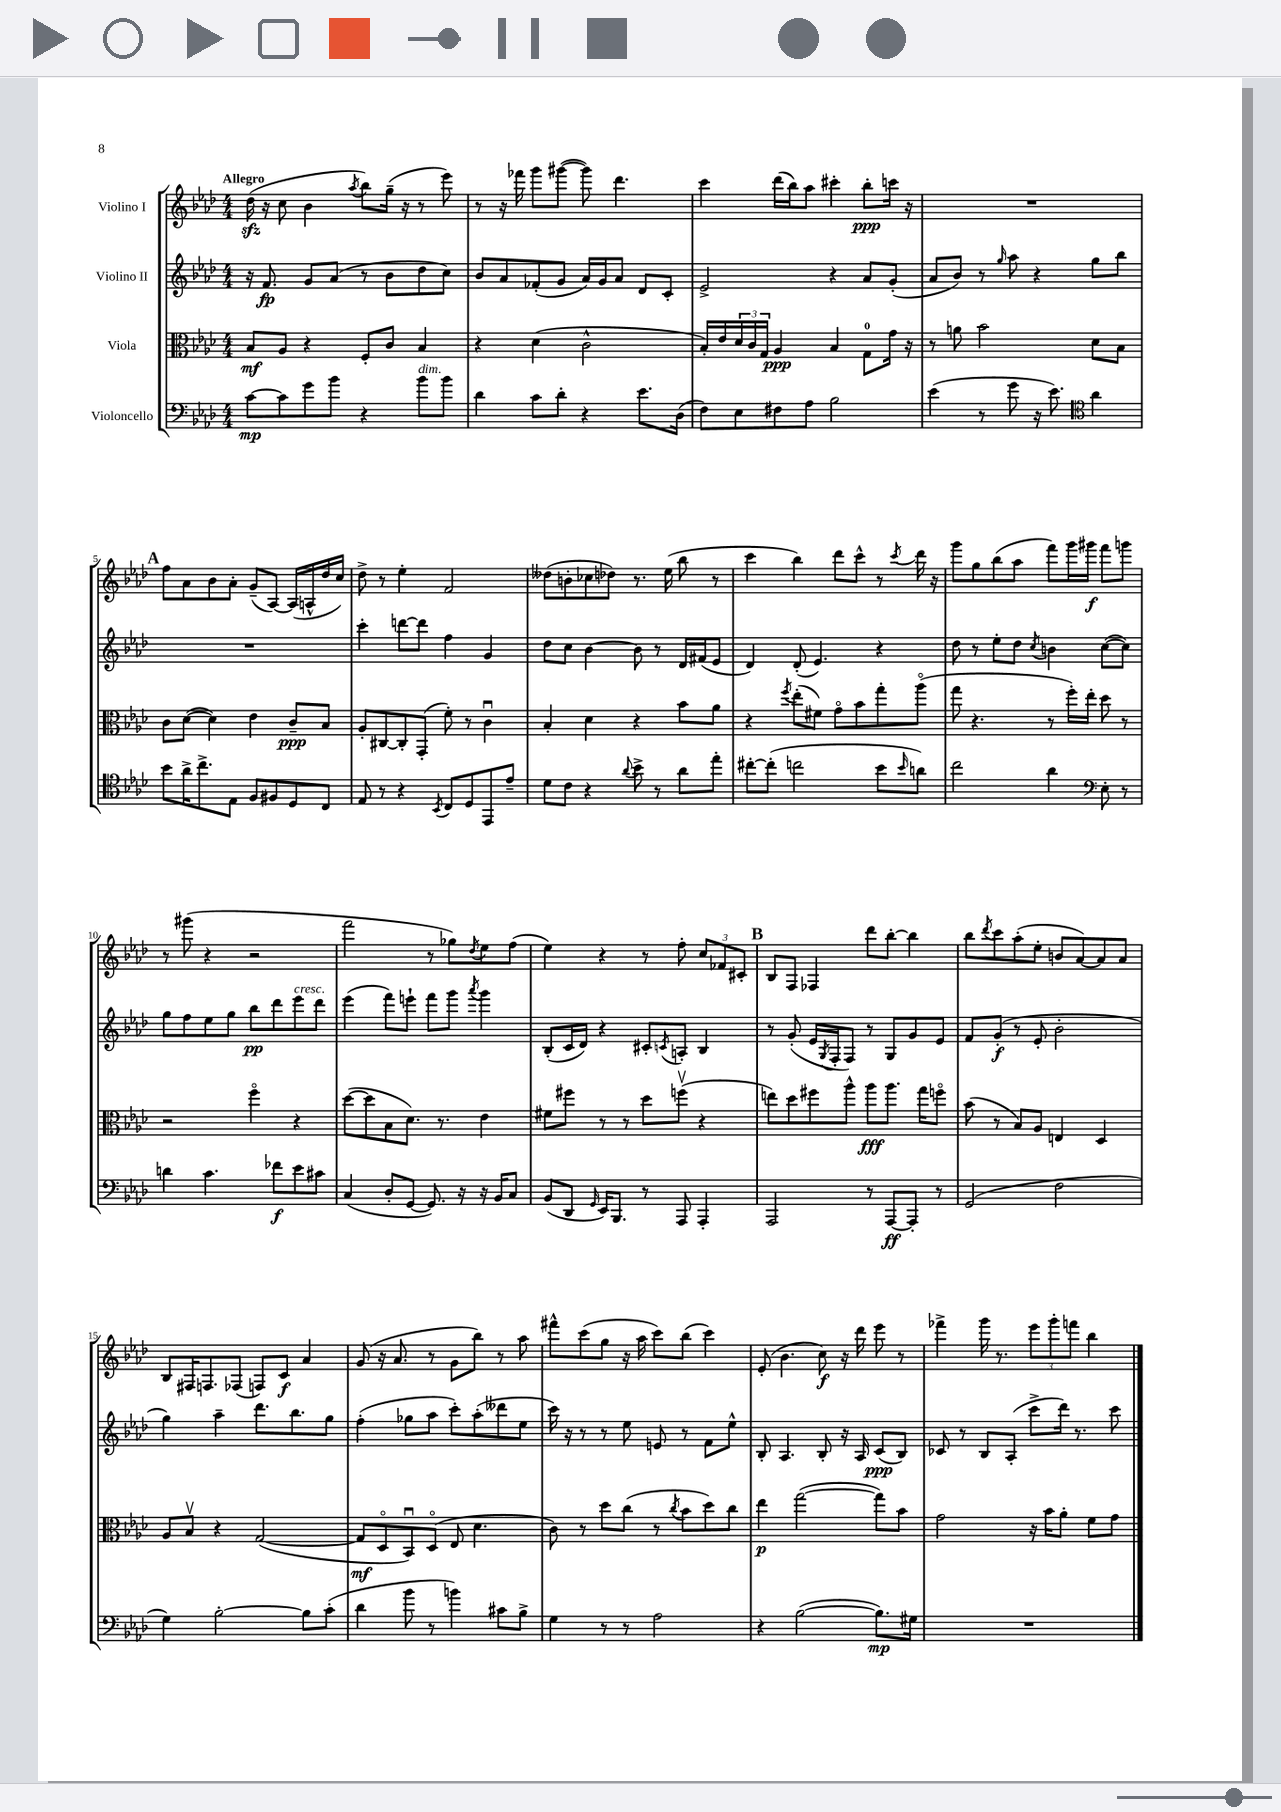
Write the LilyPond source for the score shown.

<<
\new StaffGroup <<
\new Staff = "s0" \with { instrumentName = "Violino I" } {
    \clef treble \key aes \major \numericTimeSignature \time 4/4 \tempo "Allegro"
    des''16\sfz( r16 c''8 bes'4 \acciaccatura { aes''8 } bes''8) g''16--( r16 r8 ees'''8) |
    r8 r16 fes'''16 g'''8 gis'''8~( gis'''8) des'''4. |
    c'''4 des'''16( bes''16) aes''8 cis'''4-. bes''8-.\ppp c'''16 r16 |
    R1 |
    \mark \markup { \bold "A" } f''8 aes'8 bes'8 aes'8-. g'8--( aes8~) aes16( a16-^ des''16 c''16) |
    des''8-> r8 ees''4-. f'2 |
    deses''8( b'8-. ces''8 des''8) r8. ees''16( bes''8 r8 |
    c'''4 bes''4) des'''8 c'''8-^ r8 \acciaccatura { c'''8 } des'''16 r16 |
    g'''8 g''8 bes''8( aes''8 f'''8) g'''16 gis'''16\f f'''8 g'''8 |
    r8 gis'''8( r4 r2 |
    f'''2 r8 ges''8) \acciaccatura { des''8 } ees''8 f''8( |
    ees''4) r4 r8 f''8-. \tuplet 3/2 { c''8 fes'8 cis'8-. } |
    \mark \markup { \bold "B" } bes8 f8 fes4 des'''8 bes''8~-. bes''4 |
    bes''8 \acciaccatura { des'''8 } c'''8 aes''8-.( ees''8-. b'8 aes'8~) aes'8 aes'8 |
    bes8 fis16 f8. fes8( f8) c'8\f aes'4 |
    g'8( r16 aes'8. r8 g'8 bes''8) r8 aes''8 |
    fis'''8-^ c'''8( g''8 r16 aes''16 c'''8) bes''8( c'''4) |
    ees'8-.( bes'4. c''8\f) r16 des'''16 ees'''8 r8 |
    fes'''4-> g'''16 r8. \tuplet 3/2 { ees'''8 g'''8-. f'''8 } bes''4 \bar "|." |
}
\new Staff = "s1" \with { instrumentName = "Violino II" } {
    \clef treble \key aes \major \numericTimeSignature \time 4/4
    r16 f'8.\fp g'8 aes'8( r8 bes'8 des''8 c''8) |
    bes'8 aes'8 fes'8-.( g'8 aes'16) g'16 aes'8 des'8 c'8-. |
    ees'2-> r4 aes'8 g'8-.( |
    aes'8 bes'8) r8 \grace { g''16 } aes''8 r4 g''8 bes''8 |
    \mark \markup { \bold "A" } R1 |
    c'''4-. d'''8~ d'''8 f''4 g'4 |
    des''8 c''8 bes'4~ bes'8 r8 des'16 fis'16( ees'8 |
    des'4) des'8-.( ees'4.) r4 |
    des''8 r8 ees''8-. des''8 \acciaccatura { c''8 } b'4 c''8~( c''8) |
    g''8 f''8 ees''8 g''8 bes''8\pp des'''8 ees'''8^\markup { \italic "cresc." } des'''8 |
    ees'''4( f'''8) e'''8-! f'''8 g'''8 \acciaccatura { aes'''8 } g'''4 |
    bes8-.( c'16 des'16) r4 cis'8-. \acciaccatura { c'8 } a8-. bes4 |
    \mark \markup { \bold "B" } r8 g'8-.( ees'16 \acciaccatura { g8 } f16-. f8) r8 g8 g'8 ees'8 |
    f'8 g'8-.\f( r8 ees'8-. bes'2-. |
    g''4) aes''4-- des'''8. bes''8. g''8 |
    f''4-.( ges''8 aes''8 c'''8-.) aes''8-.( deses'''8 ees''8 |
    c'''16) r16 r8 r8 ees''8 e'8 r8 f'8 ees''8-^ |
    bes8-. aes4. bes8-. r16 aes16 c'8\ppp( bes8) |
    ces'8 r8 bes8 aes8-.( c'''8-> des'''16) r8. c'''8 \bar "|." |
}
\new Staff = "s2" \with { instrumentName = "Viola" } {
    \clef alto \key aes \major \numericTimeSignature \time 4/4
    bes8\mf aes8 r4 f8-. c'8 bes4 |
    r4 des'4( c'2-^ |
    bes16-.) ees'16 \tuplet 3/2 { des'16 c'16 g16 } aes4\ppp bes4 g8-0 g'16 r16 |
    r8 a'8 bes'2 des'8 bes8 |
    \mark \markup { \bold "A" } c'8 des'8~( des'4) ees'4 c'8--\ppp bes8 |
    aes8-. cis8~ cis8-. g,8-.( f'8-.) r8 c'4\downbow |
    bes4-. des'4 r4 bes'8 aes'8 |
    r4 \acciaccatura { f''8 } ees''8-.( fis'8) g'8\flageolet bes'8 g''8-. aes''8\flageolet( |
    g''8 r4. r8 f''16-.) ees''16-. des''8 r8 |
    r2 f''4\flageolet r4 |
    des''8~( des''8 bes8 des'8.) r8. ees'4 |
    fis'8 fis''8 r8 r8 des''8 f''8\upbow( r4 |
    \mark \markup { \bold "B" } e''8) des''8 fis''8 aes''8-^ aes''8\fff aes''8. g''16 f''8\flageolet |
    bes'8( r8 bes8) aes8 e4 des4 |
    aes8 bes8\upbow r4 g2~( |
    g8\mf des8\flageolet bes,8\downbow) des8\flageolet( ees8 des'4. |
    c'8) r8 des''8 c''8( r8 \acciaccatura { c''8 } bes'8 des''8) c''8 |
    ees''4\p g''2~( g''8) bes'8 |
    g'2 r16 bes'16 aes'8-. f'8 g'8 \bar "|." |
}
\new Staff = "s3" \with { instrumentName = "Violoncello" } {
    \clef bass \key aes \major \numericTimeSignature \time 4/4
    c'8~\mp c'8 g'8 bes'8 r4 bes'8^\markup { \italic "dim." } bes'8 |
    des'4 c'8 des'8-. r4 ees'8. des16( |
    f8) ees8 fis8 aes8 bes2 |
    ees'4( r8 g'8 r16 ees'8.) \clef tenor aes'4 |
    \mark \markup { \bold "A" } bes'8 aes'16-> c''8.-> ees8 f8 fis8 des8 c8 |
    ees8 r8 r4 \acciaccatura { bes,8 } c8 des8 ees,8 ees'8-- |
    des'8 c'8 r4 \appoggiatura { aes'8 } bes'8-> r8 aes'8 ees''8-. |
    cis''8~-. cis''8-.( c''2 bes'8 \grace { bes'16 } a'8) |
    c''2 aes'4 \clef bass ees8-. r8 |
    d'4 c'4. fes'8\f ees'8 cis'8 |
    c4( des8-. g,8~ g,8.) r16 r16 bes,16 c8 |
    bes,8( des,8 \grace { g,16 } ees,16) bes,,8. r8 aes,,8 aes,,4-. |
    \mark \markup { \bold "B" } aes,,2 r8 aes,,8~\ff aes,,8-. r8 |
    g,2( f2 |
    g4) bes2~-. bes8 c'8-.( |
    des'4 bes'8 r8 b'4) cis'8 bes8-> |
    g4 r8 r8 aes2 |
    r4 bes2~( bes8.\mp) gis16 |
    R1 \bar "|." |
}
>>
>>
